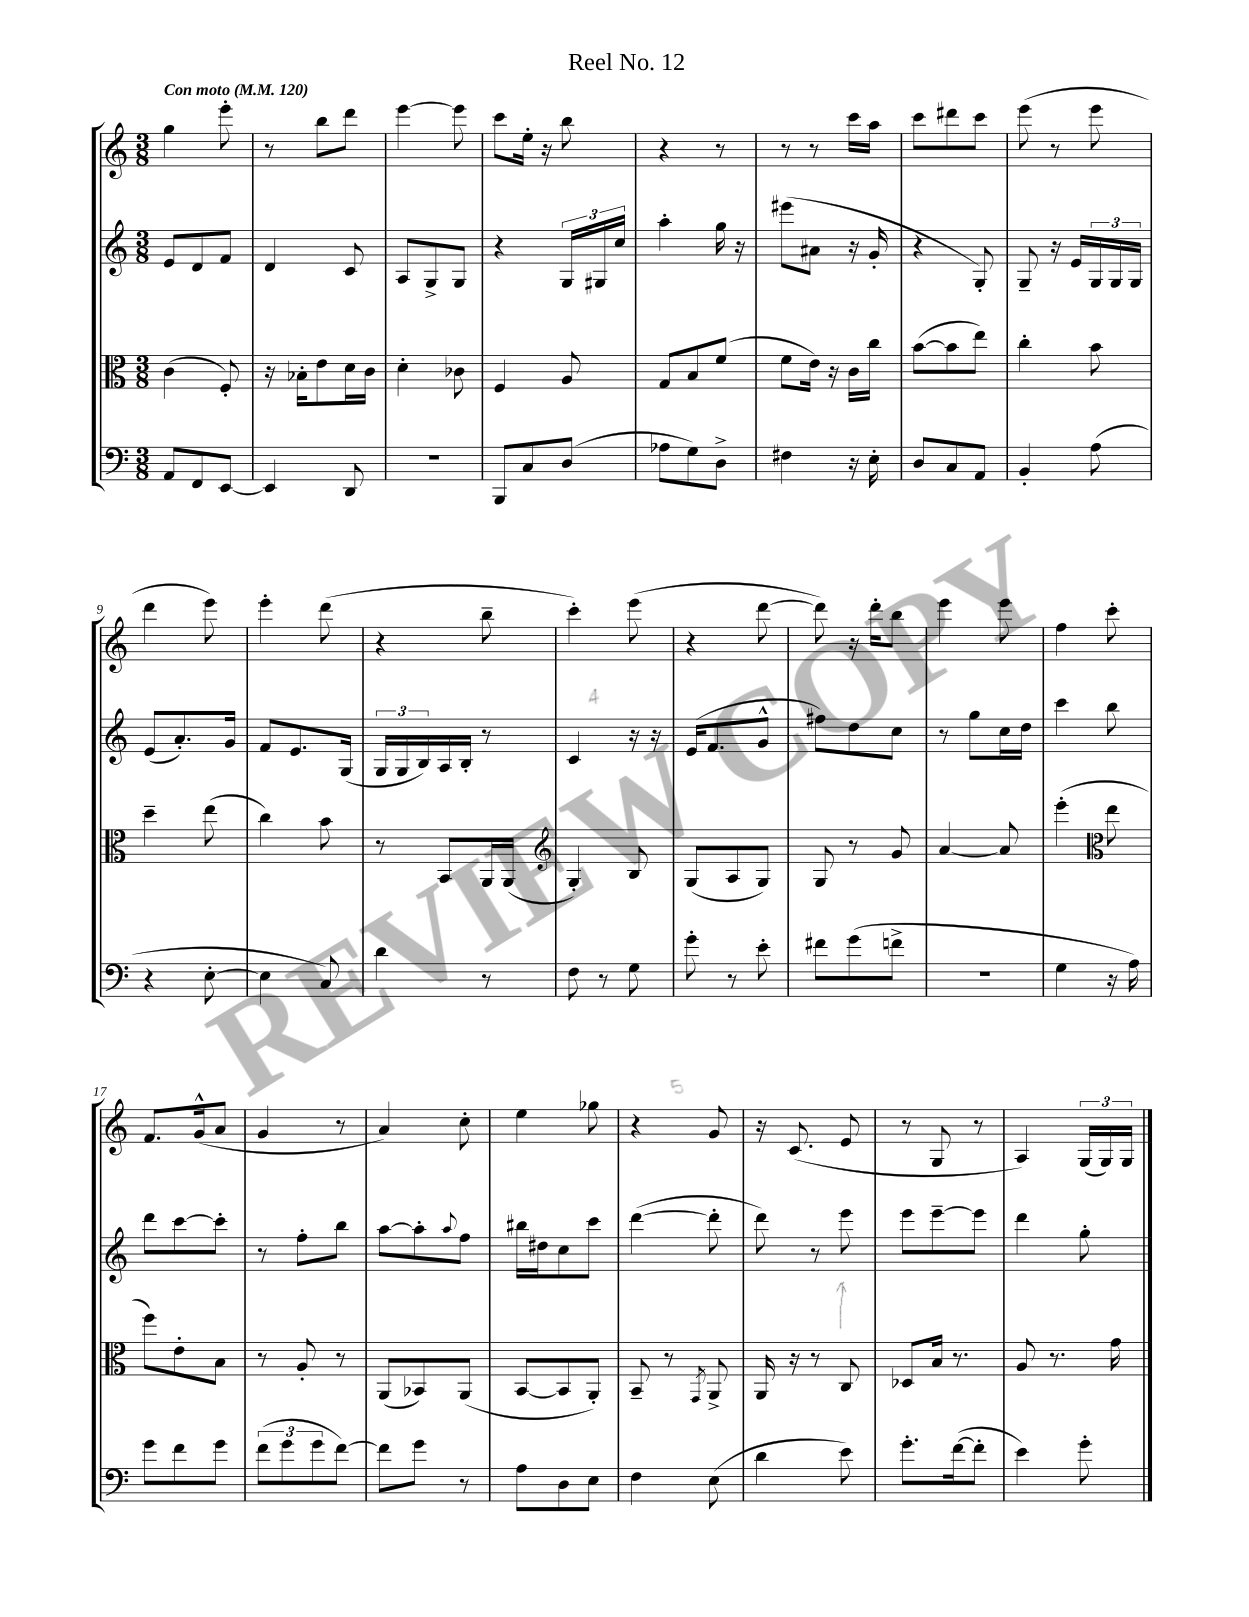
\header { title = "Reel No. 12" }
<<
\new StaffGroup <<
\new Staff = "s0" {
    \clef treble \key c \major \numericTimeSignature \time 3/8 \tempo "Con moto" 4 = 120
    g''4 e'''8-. |
    r8 b''8 d'''8 |
    e'''4~ e'''8 |
    c'''8 e''16-. r16 b''8 |
    r4 r8 |
    r8 r8 c'''16 a''16 |
    c'''8 dis'''8 c'''8 |
    e'''8( r8 e'''8 |
    d'''4 e'''8) |
    e'''4-. d'''8( |
    r4 b''8-- |
    c'''4-.) e'''8( |
    r4 d'''8~ |
    d'''8) r16 d'''16-. b''8 |
    e'''4 e'''8 |
    f''4 c'''8-. |
    f'8. g'16-^( a'8 |
    g'4 r8 |
    a'4) c''8-. |
    e''4 ges''8 |
    r4 g'8 |
    r16 c'8.( e'8 |
    r8 g8 r8 |
    a4) \tuplet 3/2 { g16( g16) g16 } \bar "|." |
}
\new Staff = "s1" {
    \clef treble \key c \major \numericTimeSignature \time 3/8
    e'8 d'8 f'8 |
    d'4 c'8 |
    a8 g8-> g8 |
    r4 \tuplet 3/2 { g16 gis16 c''16 } |
    a''4-. g''16 r16 |
    eis'''8( ais'8 r16 g'16-. |
    r4 g8-.) |
    g8-- r16 e'16 \tuplet 3/2 { g16 g16 g16 } |
    e'8( a'8.-.) g'16 |
    f'8 e'8. g16( |
    \tuplet 3/2 { g16 g16 b16) } a16 b16-. r8 |
    c'4 r16 r16 |
    e'16( f'8. g'8-^ |
    fis''8) d''8 c''8 |
    r8 g''8 c''16 d''16 |
    c'''4 b''8 |
    d'''8 c'''8~ c'''8-. |
    r8 f''8-. b''8 |
    a''8~ a''8-. \appoggiatura { a''8 } f''8 |
    bis''16 dis''16 c''8 c'''8 |
    d'''4~( d'''8-. |
    d'''8) r8 e'''8 |
    e'''8 e'''8~-- e'''8 |
    d'''4 g''8-. \bar "|." |
}
\new Staff = "s2" {
    \clef alto \key c \major \numericTimeSignature \time 3/8
    c'4( f8-.) |
    r16 bes16-. e'8 d'16 c'16 |
    d'4-. ces'8 |
    f4 a8 |
    g8 b8 f'8( |
    f'8 e'16) r16 c'16 c''16 |
    b'8~( b'8 e''8) |
    c''4-. b'8 |
    d''4-- e''8( |
    c''4) b'8 |
    r8 b,8 a,16 a,16( |
    \clef treble g4-.) b8 |
    g8( a8 g8) |
    g8 r8 g'8 |
    a'4~ a'8 |
    e'''4-.( \clef alto e''8 |
    f''8) e'8-. b8 |
    r8 a8-. r8 |
    a,8( bes,8) a,8( |
    b,8~ b,8 a,8-.) |
    b,8-- r8 \acciaccatura { g,8 } a,8-> |
    a,16 r16 r8 c8 |
    des8 b16 r8. |
    a8 r8. g'16 \bar "|." |
}
\new Staff = "s3" {
    \clef bass \key c \major \numericTimeSignature \time 3/8
    a,8 f,8 e,8~ |
    e,4 d,8 |
    R4. |
    b,,8 c8 d8( |
    aes8 g8) d8-> |
    fis4 r16 e16-. |
    d8 c8 a,8 |
    b,4-. a8( |
    r4 e8~-. |
    e4 c8) |
    d'4 r8 |
    f8 r8 g8 |
    g'8-. r8 e'8-. |
    fis'8 g'8( f'8-> |
    R4. |
    g4 r16 a16) |
    g'8 f'8 g'8 |
    \tuplet 3/2 { f'8( g'8 g'8 } f'8~) |
    f'8 g'8 r8 |
    a8 d8 e8 |
    f4 e8( |
    d'4 e'8) |
    g'8.-. f'16~( f'8-. |
    e'4) g'8-. \bar "|." |
}
>>
>>
